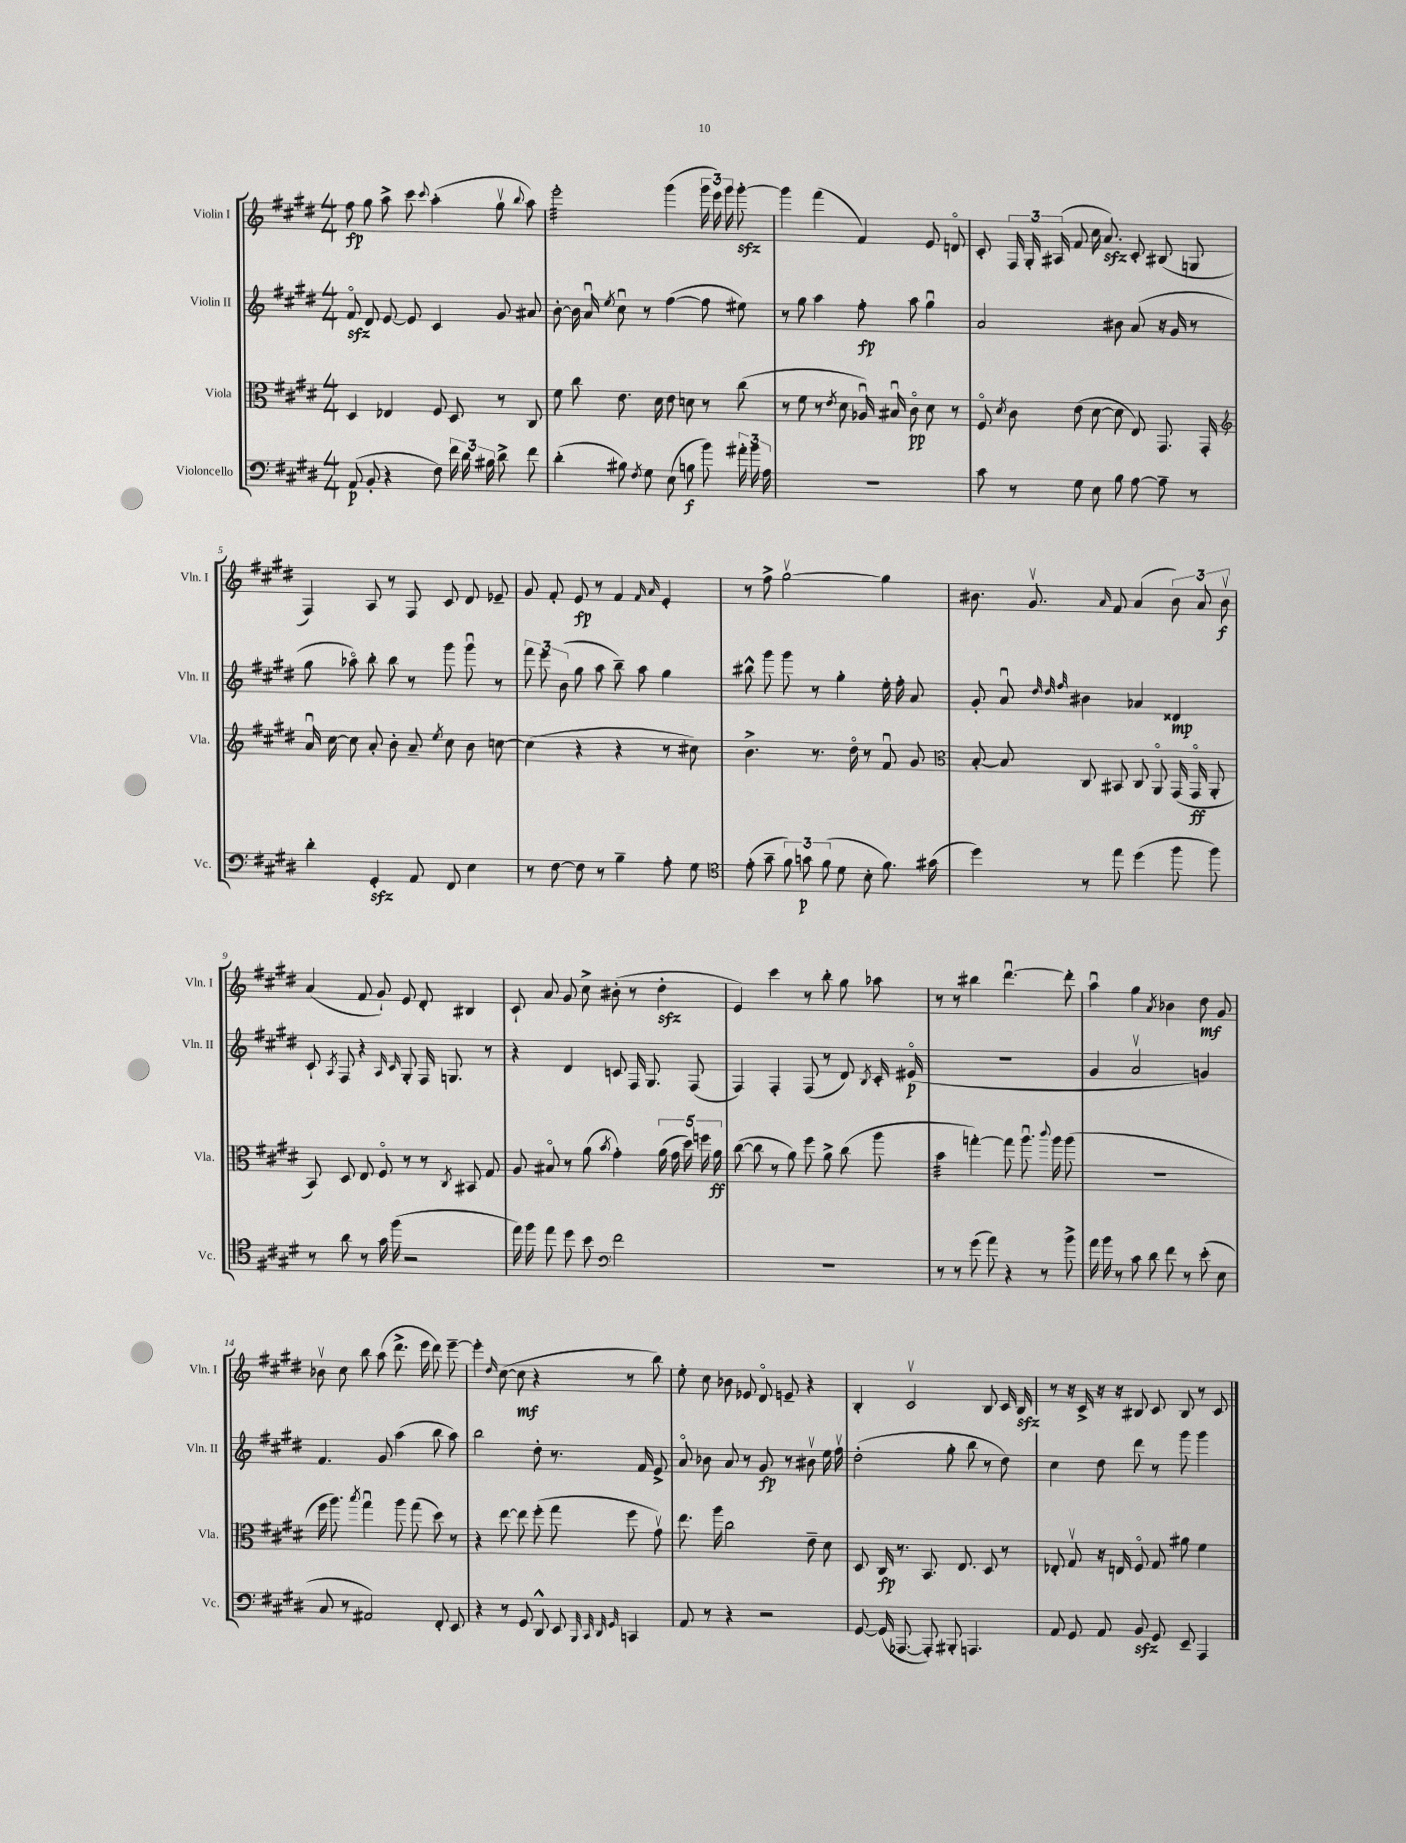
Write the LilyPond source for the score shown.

<<
\new StaffGroup <<
\new Staff = "s0" \with { instrumentName = "Violin I" shortInstrumentName = "Vln. I" } {
    \clef treble \key e \major \numericTimeSignature \time 4/4
    \autoBeamOff fis''8\fp gis''8 a''8-> cis'''8 \appoggiatura { cis'''8 } a''4-.( gis''8\upbow \appoggiatura { b''8 } a''8) |
    e'''2:32-. gis'''4( \tuplet 3/2 { gis'''16 e'''16) gis'''16 } gis'''8~-.\sfz |
    gis'''4 fis'''4( fis'4) e'8 d'8\flageolet |
    cis'8-. \tuplet 3/2 { fis16 gis16-. ais16( } fis'8 cis''16 a'8.\sfz) cis'8-. bis8( g8 |
    fis4) a8 r8 fis8 cis'8 dis'8 ees'8-- |
    gis'8 fis'8-. e'8\fp r8 fis'4 \grace { fis'16 a'16 } e'4-. |
    r8 fis''8-> gis''2~\upbow gis''4 |
    bis'8. gis'8.\upbow \grace { a'16 } fis'8 a'4( \tuplet 3/2 { bis'8) a'8 bis'8\upbow\f } |
    a'4( fis'8 gis'8-!) e'8 dis'8-. bis4 |
    cis'8-! a'8 gis'8 cis''8-> bis'8-.( r8 dis''4-.\sfz |
    e'4) cis'''4 r8 b''8-. gis''8 aes''8 |
    r8 r8 bis''4 dis'''4.~\downbow dis'''8-. |
    a''4\downbow gis''4 \acciaccatura { a'8 } bes'4 dis''8\mf gis'8 |
    bes'8\upbow cis''8 b''8 a''8( dis'''8.-> e'''16 dis'''8) e'''8~-- |
    e'''4-. \grace { dis''16 } cis''8~( cis''8\mf r4 r8 b''8) |
    e''8-. cis''8 bes'8 ees'8 dis'8\flageolet e'8-- r4 |
    b4-. cis'2\upbow b8 cis'16 b16\sfz |
    r8 r16 cis'16-> r16 r16 bis8 cis'8 bis8 r8 cis'8 \bar "|." |
}
\new Staff = "s1" \with { instrumentName = "Violin II" shortInstrumentName = "Vln. II" } {
    \clef treble \key e \major \numericTimeSignature \time 4/4
    \autoBeamOff fis'8\flageolet\sfz dis'8 e'8~ e'8 cis'4 gis'8 ais'8 |
    b'8~-. b'16 a'16\downbow \acciaccatura { e''8 } cis''8\downbow r8 fis''4~( fis''8 eis''8) |
    r8 gis''8 a''4 fis''8-.\fp a''8 gis''4\downbow |
    a'2 bis'8 a'8( r16 gis'16 r8 |
    gis''8 aes''8\flageolet) b''8-. b''8 r8 gis'''8 gis'''8\downbow r8 |
    \tuplet 3/2 { fis'''8 e'''8 b'8( } gis''8 a''8 b''8--) a''8 gis''4 |
    bis''8-^ gis'''8 gis'''8 r8 gis''4-. e''16-. fis''16-. a'8 |
    gis'8-. a'8\downbow \grace { dis''32 dis''32 fis''32 } bis'4 aes'4 disis'4\mp |
    cis'8-! \acciaccatura { a8 } fis8 r4 \grace { a16 cis'16 } gis8-. fis16 g8. r8 |
    r4 dis'4 c'8 fis16 gis8. fis8( |
    fis4) fis4-. fis8( r8 dis'8) \acciaccatura { b8 } cis'16-. eis'16\flageolet\p( |
    R1 |
    gis'4 a'2\upbow g'4) |
    fis'4. gis'8 a''4( b''8 a''8) |
    b''2 dis''8-. r8. fis'16 e'8-> |
    a'8\flageolet bes'8 a'8 r8 gis'8\fp r8 bis'8\upbow e''16 fis''16\upbow |
    dis''2-.( gis''8-. b''8 r8 dis''8) |
    cis''4 dis''8 dis'''8 r8 gis'''8 gis'''4 \bar "|." |
}
\new Staff = "s2" \with { instrumentName = "Viola" shortInstrumentName = "Vla." } {
    \clef alto \key e \major \numericTimeSignature \time 4/4
    \autoBeamOff dis4 ees4 fis8 dis8 r8 cis8 |
    fis'8 cis''8 e'8. dis'16 e'8 d'8 r8 cis''8( |
    r8 fis'8 r8 \acciaccatura { e'8 } dis'8 aes16\downbow) bis16\downbow cis'8\flageolet\pp dis'8 r8 |
    fis8\flageolet \acciaccatura { dis'8 } cis'8 e'8( dis'8~ dis'8 e8) gis,8. gis,16-. |
    \clef treble a'16\downbow cis''16~ cis''8 a'8-. b'8-. a'8-- \acciaccatura { e''8 } cis''8 b'8 c''8~ |
    c''4( r4 r4 r8 cis''8) |
    b'4.-> r8. dis''16\flageolet r8 fis'8\downbow gis'8 |
    \clef alto b8~-. b8 cis8 bis,8 cis8 a,8\flageolet gis,16( gis,16\flageolet\ff a,8-. |
    b,8) dis8 e8 fis8\flageolet r8 r8 \acciaccatura { cis8 } bis,8 gis8 |
    a8 bis8\flageolet r8 a'8( \acciaccatura { b'8 } gis'4-.) \tuplet 5/4 { a'16( gis'16 dis''16) f''16 a'16\ff } |
    cis''8~( cis''8 r8 a'8) fis''8 a'8-> cis''8( a''8 |
    b'4:32 g''4~-.) g''8 a''8.\downbow \appoggiatura { cis'''8 } a''16 a''8( |
    R1 |
    fis''16 a''8.) \acciaccatura { b''8 } gis''4\downbow a''8 gis''8( dis''8) r8 |
    r4 e''8~ e''8 fis''8-.( gis''8 fis''8 gis'8\upbow) |
    e''8. a''16 cis''2 e'8-- dis'8 |
    dis8 cis16\fp r8. b,8. e8. dis8 r8 |
    ees8-. gis8\upbow r16 e16 fis8\flageolet gis8 ais'8 fis'4 \bar "|." |
}
\new Staff = "s3" \with { instrumentName = "Violoncello" shortInstrumentName = "Vc." } {
    \clef bass \key e \major \numericTimeSignature \time 4/4
    \autoBeamOff a,8\p( b,8-. r4 fis8) \tuplet 3/2 { fis'16 dis'16 bis16 } dis'8-> fis'8 |
    dis'4-.( bis8) \acciaccatura { fis8 } gis8 e8( b8\f b'8) \tuplet 3/2 { ais'16-. b'16 a16 } |
    R1 |
    cis'8 r8 gis8 e8 b8 a8~ a8-- r8 |
    dis'4-. gis,4-.\sfz a,8 fis,8 e4 |
    r8 fis8~ fis8 r8 b4-- a8-. gis8 |
    \clef tenor e'8-.( gis'8-- \tuplet 3/2 { fis'8) g'8\p fis'8( } dis'8 b8-. fis'8.) gis'16( |
    dis''4) r8 e''8 dis''4( fis''8 fis''8) |
    r8 a'8 r8 gis'16 fis''16( r2 |
    e''16) fis''16 e''8 dis''8 b'8 \clef bass fis'2 |
    R1 |
    r8 r8 gis'8( a'8) r4 r8 b'8-> |
    a'16 b'16 r8 cis'8 dis'8 fis'8 r8 e'8-.( e8 |
    cis8 r8 ais,2) fis,8-. e,8 |
    r4 r8 gis,8 dis,8-^ e,8 \grace { b,,32 cis,32 dis,32 gis,32 } c,4 |
    a,8 r8 r4 r2 |
    gis,8~ gis,16( aes,,8.~ aes,,8-.) bis,,8-. a,,4. |
    a,8 gis,8 a,8 b,8\sfz gis,8 e,8-- a,,4 \bar "|." |
}
>>
>>
